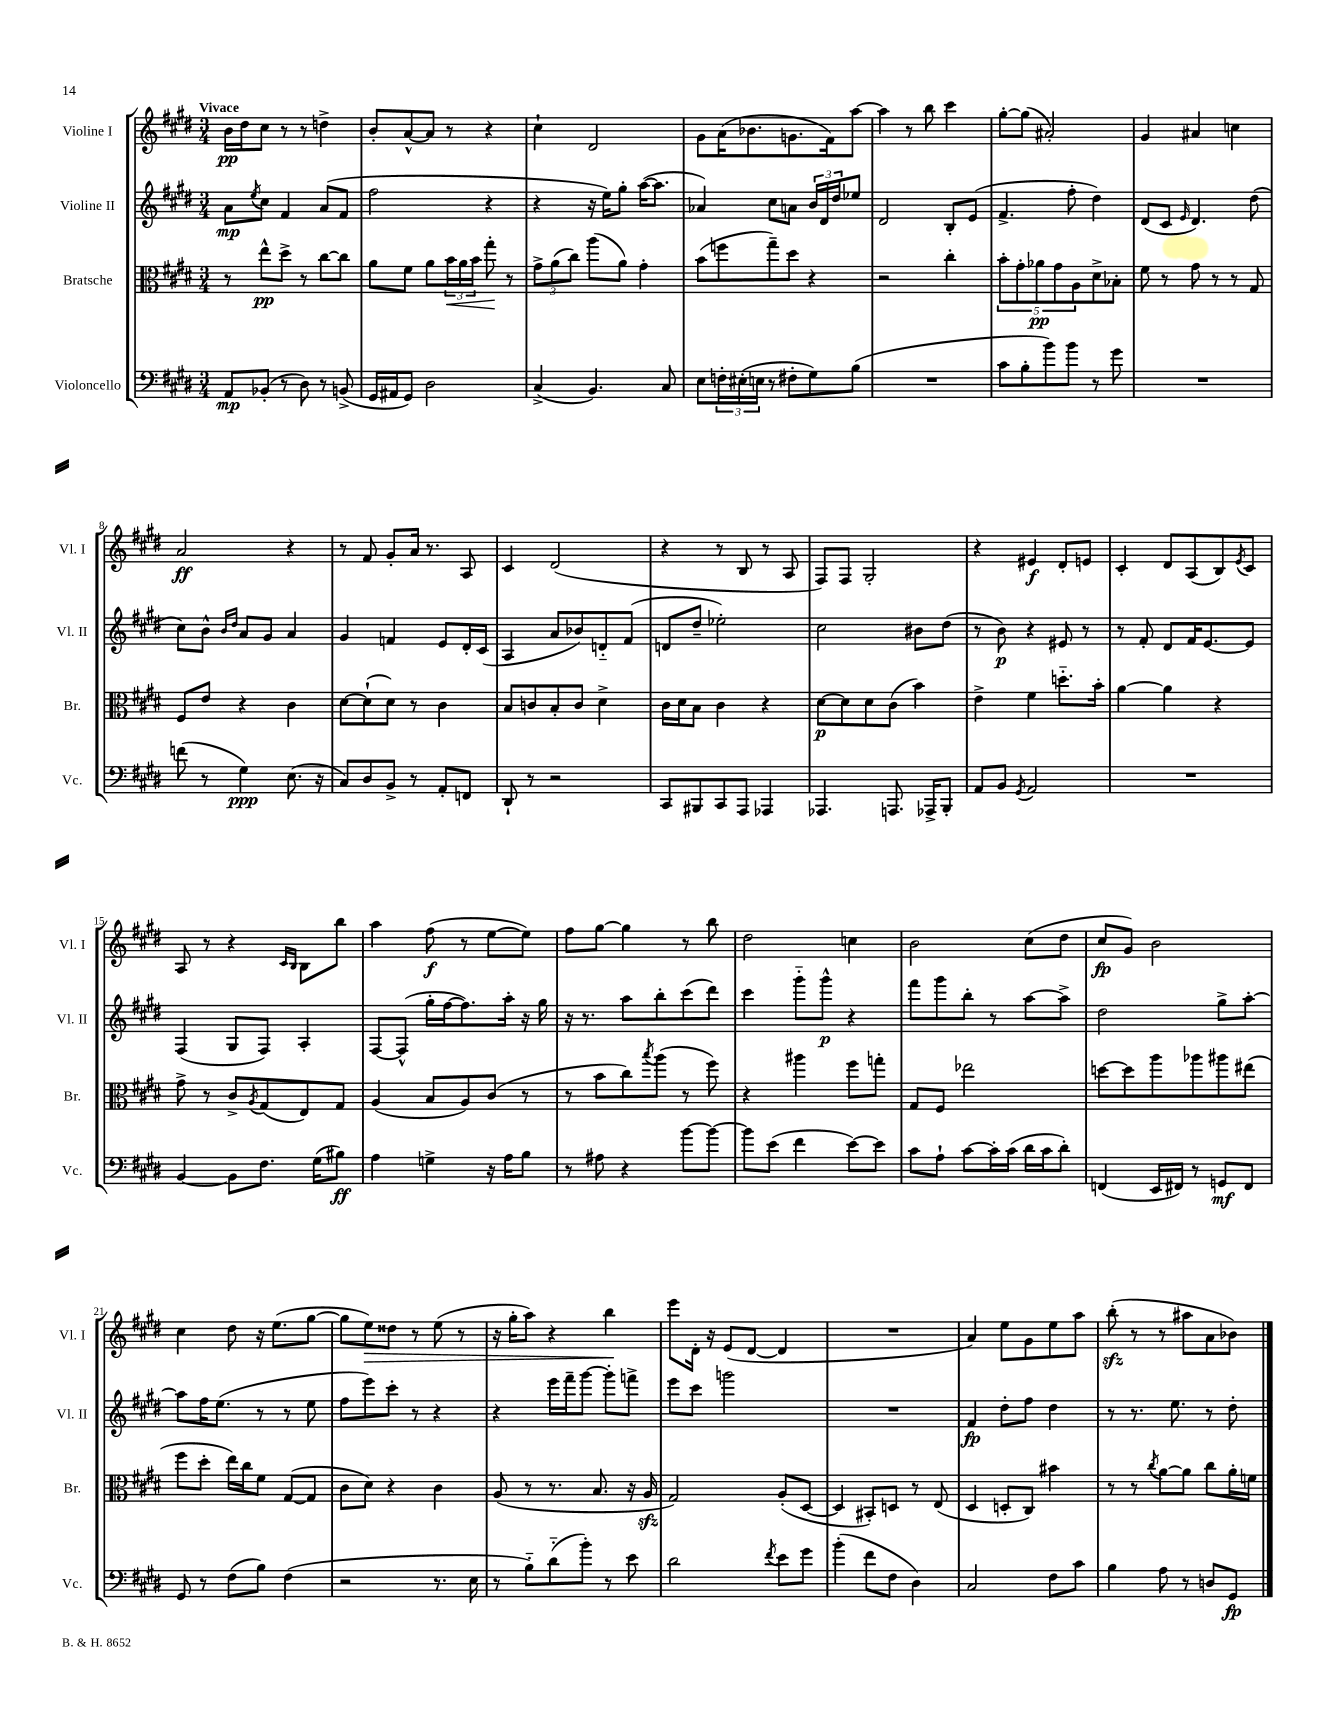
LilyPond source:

<<
\new StaffGroup <<
\new Staff = "s0" \with { instrumentName = "Violine I" shortInstrumentName = "Vl. I" } {
    \clef treble \key e \major \numericTimeSignature \time 3/4 \tempo "Vivace"
    b'16\pp dis''16 cis''8 r8 r8 d''4-> |
    b'8-. a'8~-^ a'8 r8 r4 |
    cis''4-! dis'2 |
    gis'8 a'16( bes'8. g'8. fis'16) a''8~ |
    a''4 r8 b''8 cis'''4 |
    gis''8~-. gis''8( ais'2-.) |
    gis'4 ais'4 c''4 |
    a'2\ff r4 |
    r8 fis'8 gis'8-. a'16 r8. a8 |
    cis'4 dis'2( |
    r4 r8 b8 r8 a8 |
    fis8) fis8 gis2-. |
    r4 eis'4\f dis'8-. e'8 |
    cis'4-. dis'8 a8( b8) \acciaccatura { e'8 } cis'8 |
    a8 r8 r4 \grace { cis'16 b16 } b8 b''8 |
    a''4 fis''8\f( r8 e''8~ e''8) |
    fis''8 gis''8~ gis''4 r8 b''8 |
    dis''2 c''4 |
    b'2 cis''8( dis''8 |
    cis''8\fp gis'8) b'2 |
    cis''4 dis''8 r16 e''8.( gis''8~ |
    gis''8 e''8\>) disis''8 r8 e''8( r8 |
    r16 gis''16-. a''8) r4 b''4\! |
    e'''8 dis'16-. r16 e'8( dis'8~ dis'4 |
    R2. |
    a'4) e''8 gis'8 e''8 a''8 |
    b''8-.\sfz( r8 r8 ais''8 a'8 bes'8) \bar "|." |
}
\new Staff = "s1" \with { instrumentName = "Violine II" shortInstrumentName = "Vl. II" } {
    \clef treble \key e \major \numericTimeSignature \time 3/4
    a'8\mp \acciaccatura { e''8 } cis''8 fis'4 a'8( fis'8 |
    fis''2 r4 |
    r4 r16 e''16) gis''8-. a''16~( a''8. |
    aes'4) cis''8 a'8 \tuplet 3/2 { b'16 dis'16 dis''16 } ees''8 |
    dis'2 b8-. e'8( |
    fis'4.-> fis''8-. dis''4) |
    dis'8( cis'8 \grace { e'16 } dis'4.) dis''8( |
    cis''8) b'8-^ \grace { b'16 dis''16 } a'8 gis'8 a'4 |
    gis'4 f'4 e'8 dis'16-. cis'16( |
    a4 a'8 bes'8) d'8-_ fis'8( |
    d'8 dis''8-- ees''2-.) |
    cis''2 bis'8 dis''8( |
    r8 b'8\p) r4 eis'8 r8 |
    r8 fis'8-. dis'8 fis'16 e'8.~ e'8 |
    fis4( gis8 fis8) a4-. |
    fis8~ fis8-^( gis''16-. fis''16~ fis''8.) a''16-. r16 gis''16 |
    r16 r8. a''8 b''8-. cis'''8( dis'''8) |
    cis'''4 gis'''8-_ gis'''8-^\p r4 |
    fis'''8 gis'''8 b''8-. r8 a''8~ a''8-> |
    dis''2 gis''8-> a''8~-. |
    a''8 fis''16 e''8.( r8 r8 e''8 |
    fis''8 e'''8) cis'''8-. r8 r4 |
    r4 e'''16 fis'''16-- gis'''8~ gis'''8-. f'''8-> |
    e'''8 cis'''8 g'''2 |
    R2. |
    fis'4\fp dis''8-. fis''8 dis''4 |
    r8 r8. e''8. r8 dis''8-. \bar "|." |
}
\new Staff = "s2" \with { instrumentName = "Bratsche" shortInstrumentName = "Br." } {
    \clef alto \key e \major \numericTimeSignature \time 3/4
    r8 e''8-^\pp dis''8-> r8 cis''8~ cis''8 |
    a'8 fis'8 a'8 \tuplet 3/2 { b'16\< a'16 b'16 } gis''8-.\! r8 |
    \tuplet 3/2 { gis'8-> a'8( cis''8) } a''8( a'8) gis'4-. |
    b'8( f''8 gis''8--) dis''8 r4 |
    r2 cis''4-. |
    \tuplet 5/4 { b'8-. gis'8-. aes'8\pp gis'8 a8 } dis'8-> bes8-. |
    fis'8 r8 gis'8 r8 r8 gis8 |
    fis8 e'8 r4 cis'4 |
    dis'8~ dis'8-!( dis'8) r8 cis'4 |
    b8 c'8 b8-. c'8 dis'4-> |
    cis'16 dis'16 b8 cis'4 r4 |
    dis'8~\p dis'8 dis'8 cis'8( b'4) |
    e'4-> fis'4 d''8.-_ b'16-. |
    a'4~ a'4 r4 |
    gis'8-> r8 cis'8-> \acciaccatura { a8 } gis8( e8) gis8 |
    a4( b8 a8) cis'8( r8 |
    r8 b'8 cis''8) \acciaccatura { b''8 } a''8( r8 fis''8) |
    r4 ais''4 fis''8 g''8-. |
    gis8 fis8 ees''2 |
    d''8~ d''8 a''8 aes''8 ais''8 eis''8( |
    fis''8 dis''8-. e''16) cis''16 fis'8 gis8~( gis8 |
    cis'8 dis'8) r4 cis'4 |
    a8( r8 r8. b8. r16 a16\sfz |
    gis2) a8-.( dis8~ |
    dis4 bis,8-.) d8 r8 e8( |
    dis4 d8-. cis8) bis'4 |
    r8 r8 \acciaccatura { cis''8 } a'8~ a'8 cis''8 a'16-. f'16 \bar "|." |
}
\new Staff = "s3" \with { instrumentName = "Violoncello" shortInstrumentName = "Vc." } {
    \clef bass \key e \major \numericTimeSignature \time 3/4
    a,8\mp bes,8-.( r8 dis8) r8 b,8->( |
    gis,16 ais,16 gis,8) dis2 |
    cis4->( b,4.) cis8 |
    e8 \tuplet 3/2 { f16-. eis16-.( e16 } r8 fis8-. gis8) b8( |
    R2. |
    cis'8 b8-. b'8) b'8 r8 gis'8 |
    R2. |
    f'8( r8 gis4\ppp) e8.( r16 |
    cis8) dis8 b,8-> r8 a,8-. f,8 |
    dis,8-! r8 r2 |
    cis,8 bis,,8 cis,8 a,,8 aes,,4 |
    aes,,4. a,,8. aes,,16-> b,,8-. |
    a,8 b,8 \acciaccatura { gis,8 } a,2 |
    R2. |
    b,4~ b,8 fis8. gis16( bis8\ff) |
    a4 g4-> r16 a16 b8 |
    r8 ais8 r4 b'8~ b'8~ |
    b'8 e'8( fis'4 e'8~) e'8 |
    cis'8 a8-! cis'8~ cis'16-. cis'16( dis'16 cis'16 dis'8-.) |
    f,4( e,16 fis,16) r8 g,8\mf fis,8 |
    gis,8 r8 fis8( b8) fis4( |
    r2 r8. e16 |
    r8 b8-_) dis'8-_( b'8-.) r8 e'8 |
    dis'2 \acciaccatura { fis'8 } e'8 gis'8 |
    b'4-.( fis'8 fis8 dis4) |
    cis2 fis8 cis'8 |
    b4 a8 r8 d8 gis,8\fp \bar "|." |
}
>>
>>
